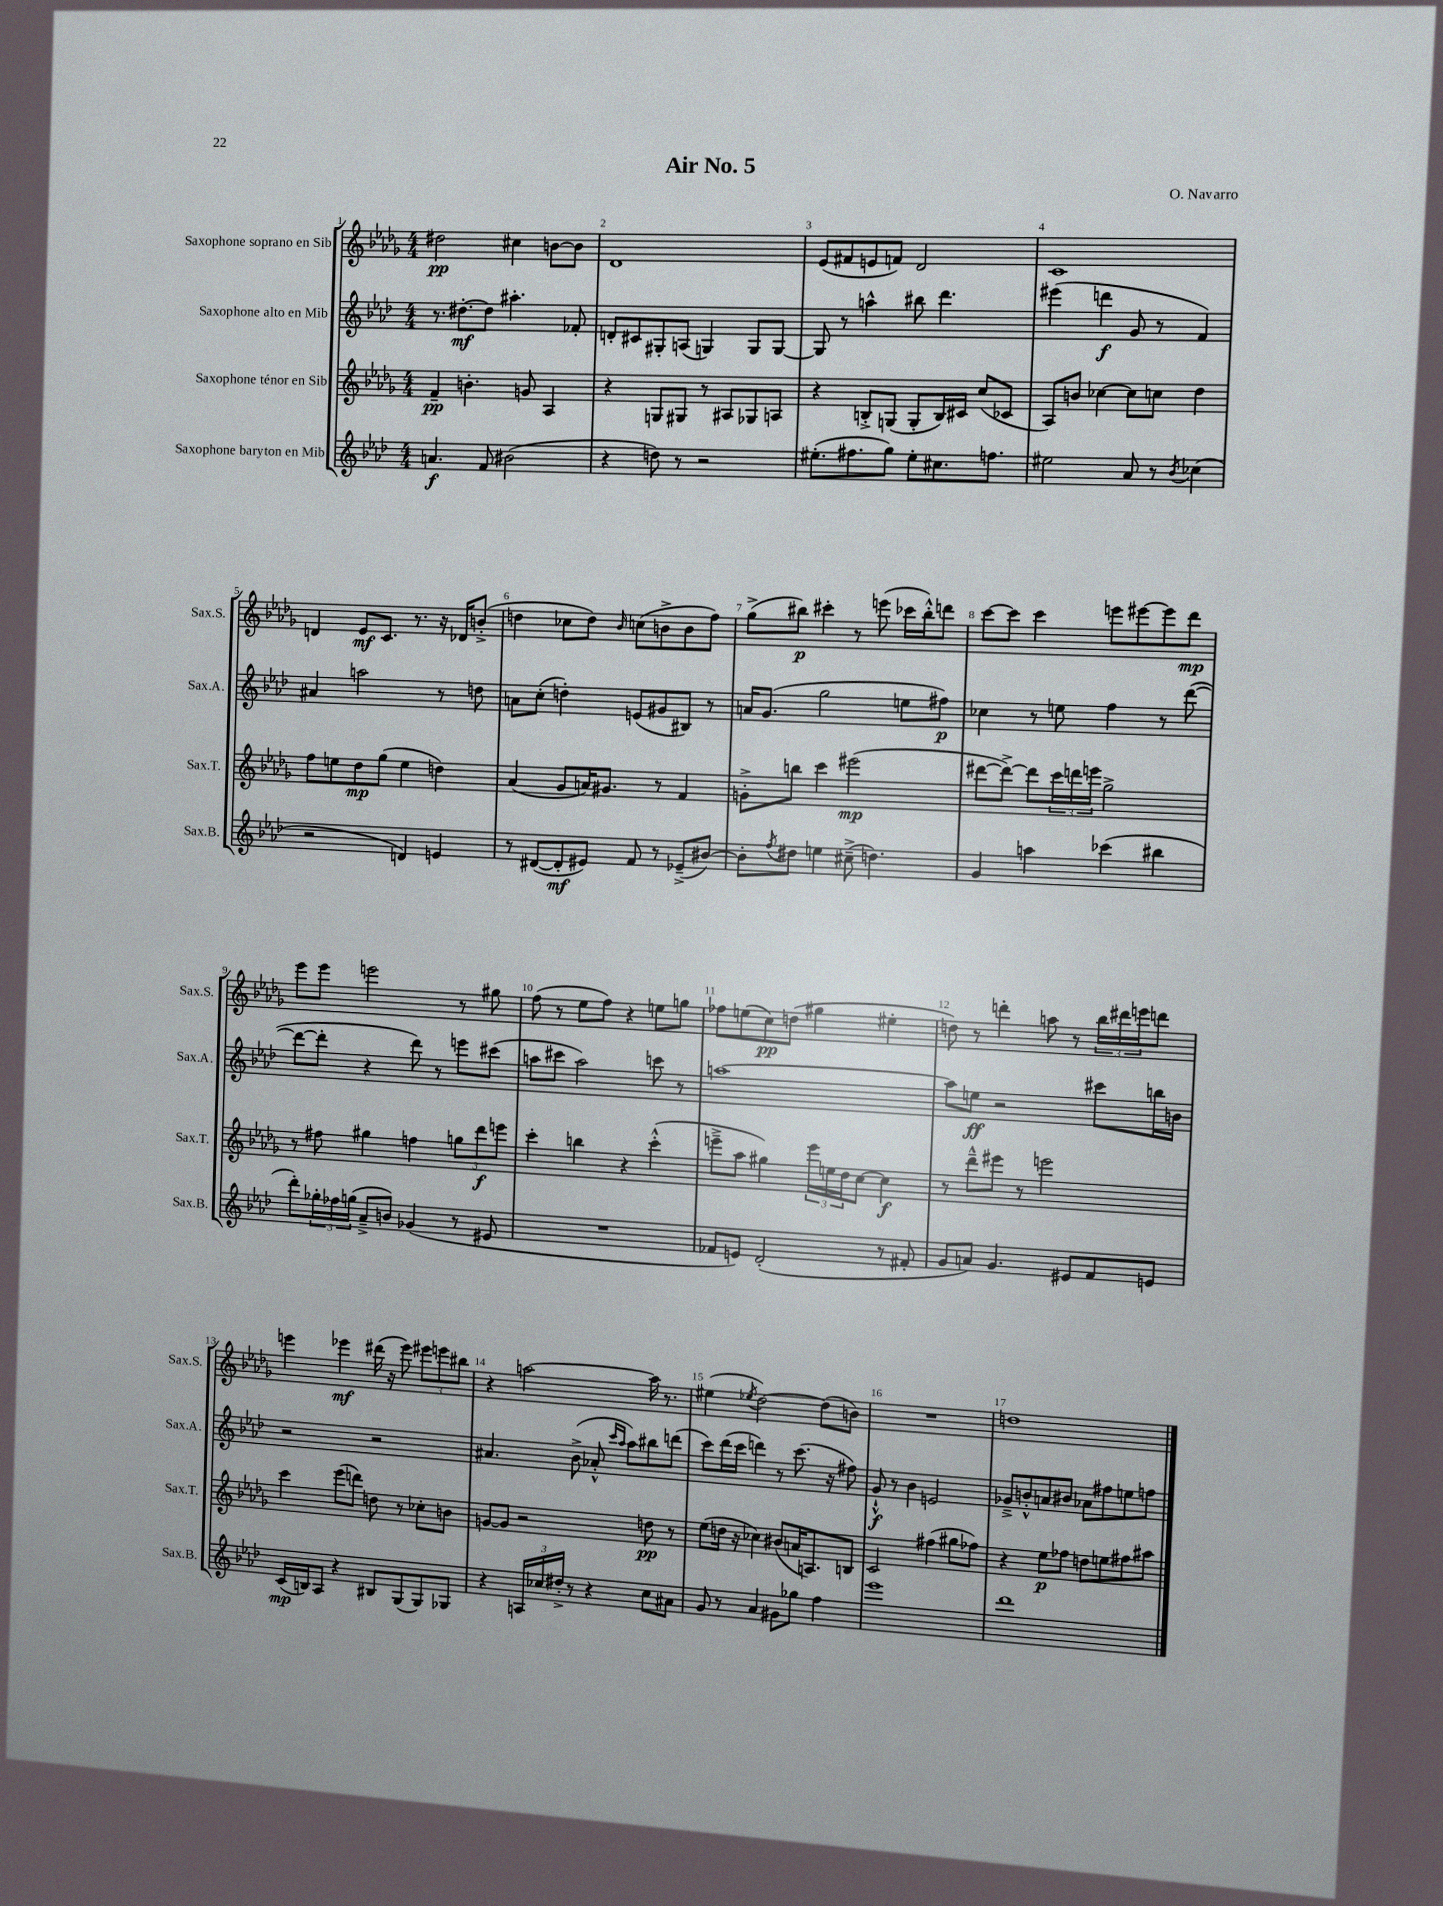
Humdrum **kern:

**kern	**kern	**kern	**kern
*staff4	*staff3	*staff2	*staff1
*clefG2	*clefG2	*clefG2	*clefG2
*k[b-e-a-d-]	*k[b-e-a-d-g-]	*k[b-e-a-d-]	*k[b-e-a-d-g-]
*M4/4	*M4/4	*M4/4	*M4/4
4.a/	4f~/	8.r	2dd#\
.	.	[8.dd#'\L	.
.	4.b'\	.	.
8f/	.	8dd#\]J	.
(2b#\	.	4.aa#'\	4cc#\
.	8g/	.	.
.	4A-/	.	[8b\L
.	.	8f-'/	8b\]J
=	=	=	=
4r	4r	8d'/L	1d-
.	.	8c#/	.
8dd\)	8G/L	8G#'/	.
8r	8G#/J	(8A/J	.
2r	8r	4G/)	.
.	8A#/L	.	.
.	8G-/	8G/L	.
.	8A/J	[8G/J	.
=	=	=	=
(8.ee#'\L	4r	8G/]	(8e-/L
.	.	8r	8f#/
8.ff#\	.	.	.
.	8B'^/L	4aa^^\	8e/
8gg\J)	(8G/J	.	8f/J)
8ee#'\L	8G'/L	8bb#\	2d-/
8.cc#\	16B/L)	4.ddd-\	.
.	16c#/JJ	.	.
.	(8cc/L	.	.
8.ff\J	.	.	.
.	8c-/J	.	.
=	=	=	=
2ee#\	8A-/L)	(4eee#\	1c
.	8b/J	.	.
.	[4cc-\	4ddd\	.
8a-/	8cc-\]L	8g/	.
8r	8cc\J	8r	.
8qb-/	.	.	.
(4cc-\	4dd-\	4f/)	.
=	=	=	=
2r	8ff\L	4a#/	4d/
.	8ee\	.	.
.	8dd-\	2aa\	8e-/L
.	(8gg-\J	.	8.c/J
4d/)	4ee\	.	.
.	.	.	8.r
4e/	4dd\)	8r	16r
.	.	.	16d-/LK
.	.	8dd\	(8b'^/J
=	=	=	=
8r	(4a-/	8a\L	4dd\
([8d#/L	.	(8cc'\J	.
8d#'/]	8g-/L	4dd'\)	8cc-\L
8e#/J)	16a/K)	.	8dd\J)
.	8.g#/J	.	.
.	.	.	16qqb-/
8f/	.	(8e/L	(8cc\L
8r	8r	8g#/	8b^\
(8e-~^/L	4f/	8B#/J)	8b\
[8b#/J)	.	8r	8ff\J)
=	=	=	=
8b#'\]L	8g'^\L	16a/LK	(8gg-^\L
.	.	(8.g/J	.
8qff/	.	.	.
8dd#\J	8bb\J	.	8bb#\J)
4ee\	4ccc\	2gg\	4ccc#'\
(8cc#~^\	(2eee#\	.	8r
4.dd\)	.	.	(8eee\
.	.	8ee\L	16ccc-\LL
.	.	.	16bb#'^^\J)
.	.	8ff#\J)	8ddd\J
=	=	=	=
4g/	[8ddd#\L	4cc-\	[8ccc\L
.	8ddd#^\_J)	.	8ccc\]J
4aa\	8ddd#\]L	8r	4ccc\
.	24ccc\L	8ee\	.
.	24ddd\	.	.
.	24eee\JJ	.	.
(4ccc-\	2gg-^\	4ff\	8eee\L
.	.	.	[8eee#\
4bb#\	.	8r	8eee#\]
.	.	([8ddd-\	8ddd-\J
=	=	=	=
8ddd-'\L)	8r	8ddd-\_L	8eee-\L
24gg-'\L	8ff#\	8ddd-'\]J	8eee-\J
24ff-\	.	.	.
(24gg\JJ	.	.	.
8a-~^/L	4gg#\	4r	2eee\
8b/J)	.	.	.
(4g-/	4ff\	8ddd-\)	.
.	.	8r	.
8r	12gg\L	8eee\L	8r
.	12ddd-\	.	.
8e#/	.	(8ccc#\J	8gg#\
.	12eee\J	.	.
=	=	=	=
1r	4ccc'\	8aa\L	(8ff\
.	.	8ccc#\J	8r
.	4bb\	2aa\)	8ee-\L
.	.	.	8ff\J)
.	4r	.	4r
.	(4ccc'^^\	8ccc\	8ee\L
.	.	8r	8gg\J
=	=	=	=
8f-/L	8eee~^\L	[1aa	8ff-\L
8e/J)	8aa-\J	.	(8ee\
(2d-'/	4gg#\)	.	8cc\)
.	.	.	(8dd\J
.	24eee\LL	.	4gg#\
.	24ee\	.	.
.	24dd-\J	.	.
.	[8cc\J	.	.
8r	4cc\]	.	4ee#'\
8f#'/	.	.	.
=	=	=	=
8g/L	8r	8aa\]L	8dd\)
8a/J)	8ddd-~^^\L	8ee\J	8r
4.g/	8eee#\J	2r	4ddd'\
.	8r	.	.
.	2eee\	.	8aa\
8e#/L	.	.	8r
8f/	.	8ccc#\L	24bb-\LL
.	.	.	24ddd#\
.	.	.	24eee\J
8e/J	.	16bb\L	8ddd\J
.	.	16b\JJ	.
=	=	=	=
(16c/LL	4ccc\	2r	4eee\
16B/J)	.	.	.
8A-/J	.	.	.
4r	(8eee-\L	.	4eee-\
.	8ddd\J)	.	.
8B#/L	8dd\	2r	(16ddd#\
.	.	.	16r
(8G/	8r	.	8eee-\)
8G/)	8cc-'\L	.	12eee#\L
.	.	.	12eee\
8G-/J	8b\J	.	.
.	.	.	12bb#\J
=	=	=	=
4r	[8g/L	4.a#/	4r
.	8g/]J	.	.
24A/LL	2r	.	[2aa\
24cc-/	.	.	.
24dd#'^/JJ	.	.	.
8r	.	(8b-^\	.
4r	.	8a-'^^/	.
.	.	16qqccc/LL	.
.	.	16qqaa-/JJ	.
.	.	8aa-\L)	.
8cc-\L	8dd\	8bb#\	16aa\]
.	.	.	8.r
8a#\J	8r	(8ddd\J	.
=	=	=	=
8g/	(8ee-\L	8ccc\L)	(4ee#\
8r	16dd\Jk	(16ddd-\L	.
.	16r	16ccc\JJ	.
.	.	.	8qee-/
4a-/	4cc-\)	4ddd\)	[2dd-\)
8g#\L	(8b#/L	8r	.
8gg-\J	16a/K	(8.ccc\	.
.	8.A/)	.	.
4ff\	.	.	(8dd-\]L
.	.	16r	.
.	8B/J	8ff#\)	8b\J)
=	=	=	=
1eee-	2c/	8g`^^/	1r
.	.	8r	.
.	.	4b-\	.
.	(4ff#\	2e/	.
.	8gg#\L	.	.
.	8ff-\J)	.	.
=	=	=	=
1ddd-	4r	8g-~^/L	1dd
.	.	8b'^^/	.
.	8ee-\L	8a/	.
.	8ff-\J	8b#/J	.
.	8dd\L	8a-\L	.
.	8ee\	8ff#\	.
.	8ff#\	8ee\	.
.	8aa#\J	8ff\J	.
==	==	==	==
*-	*-	*-	*-
